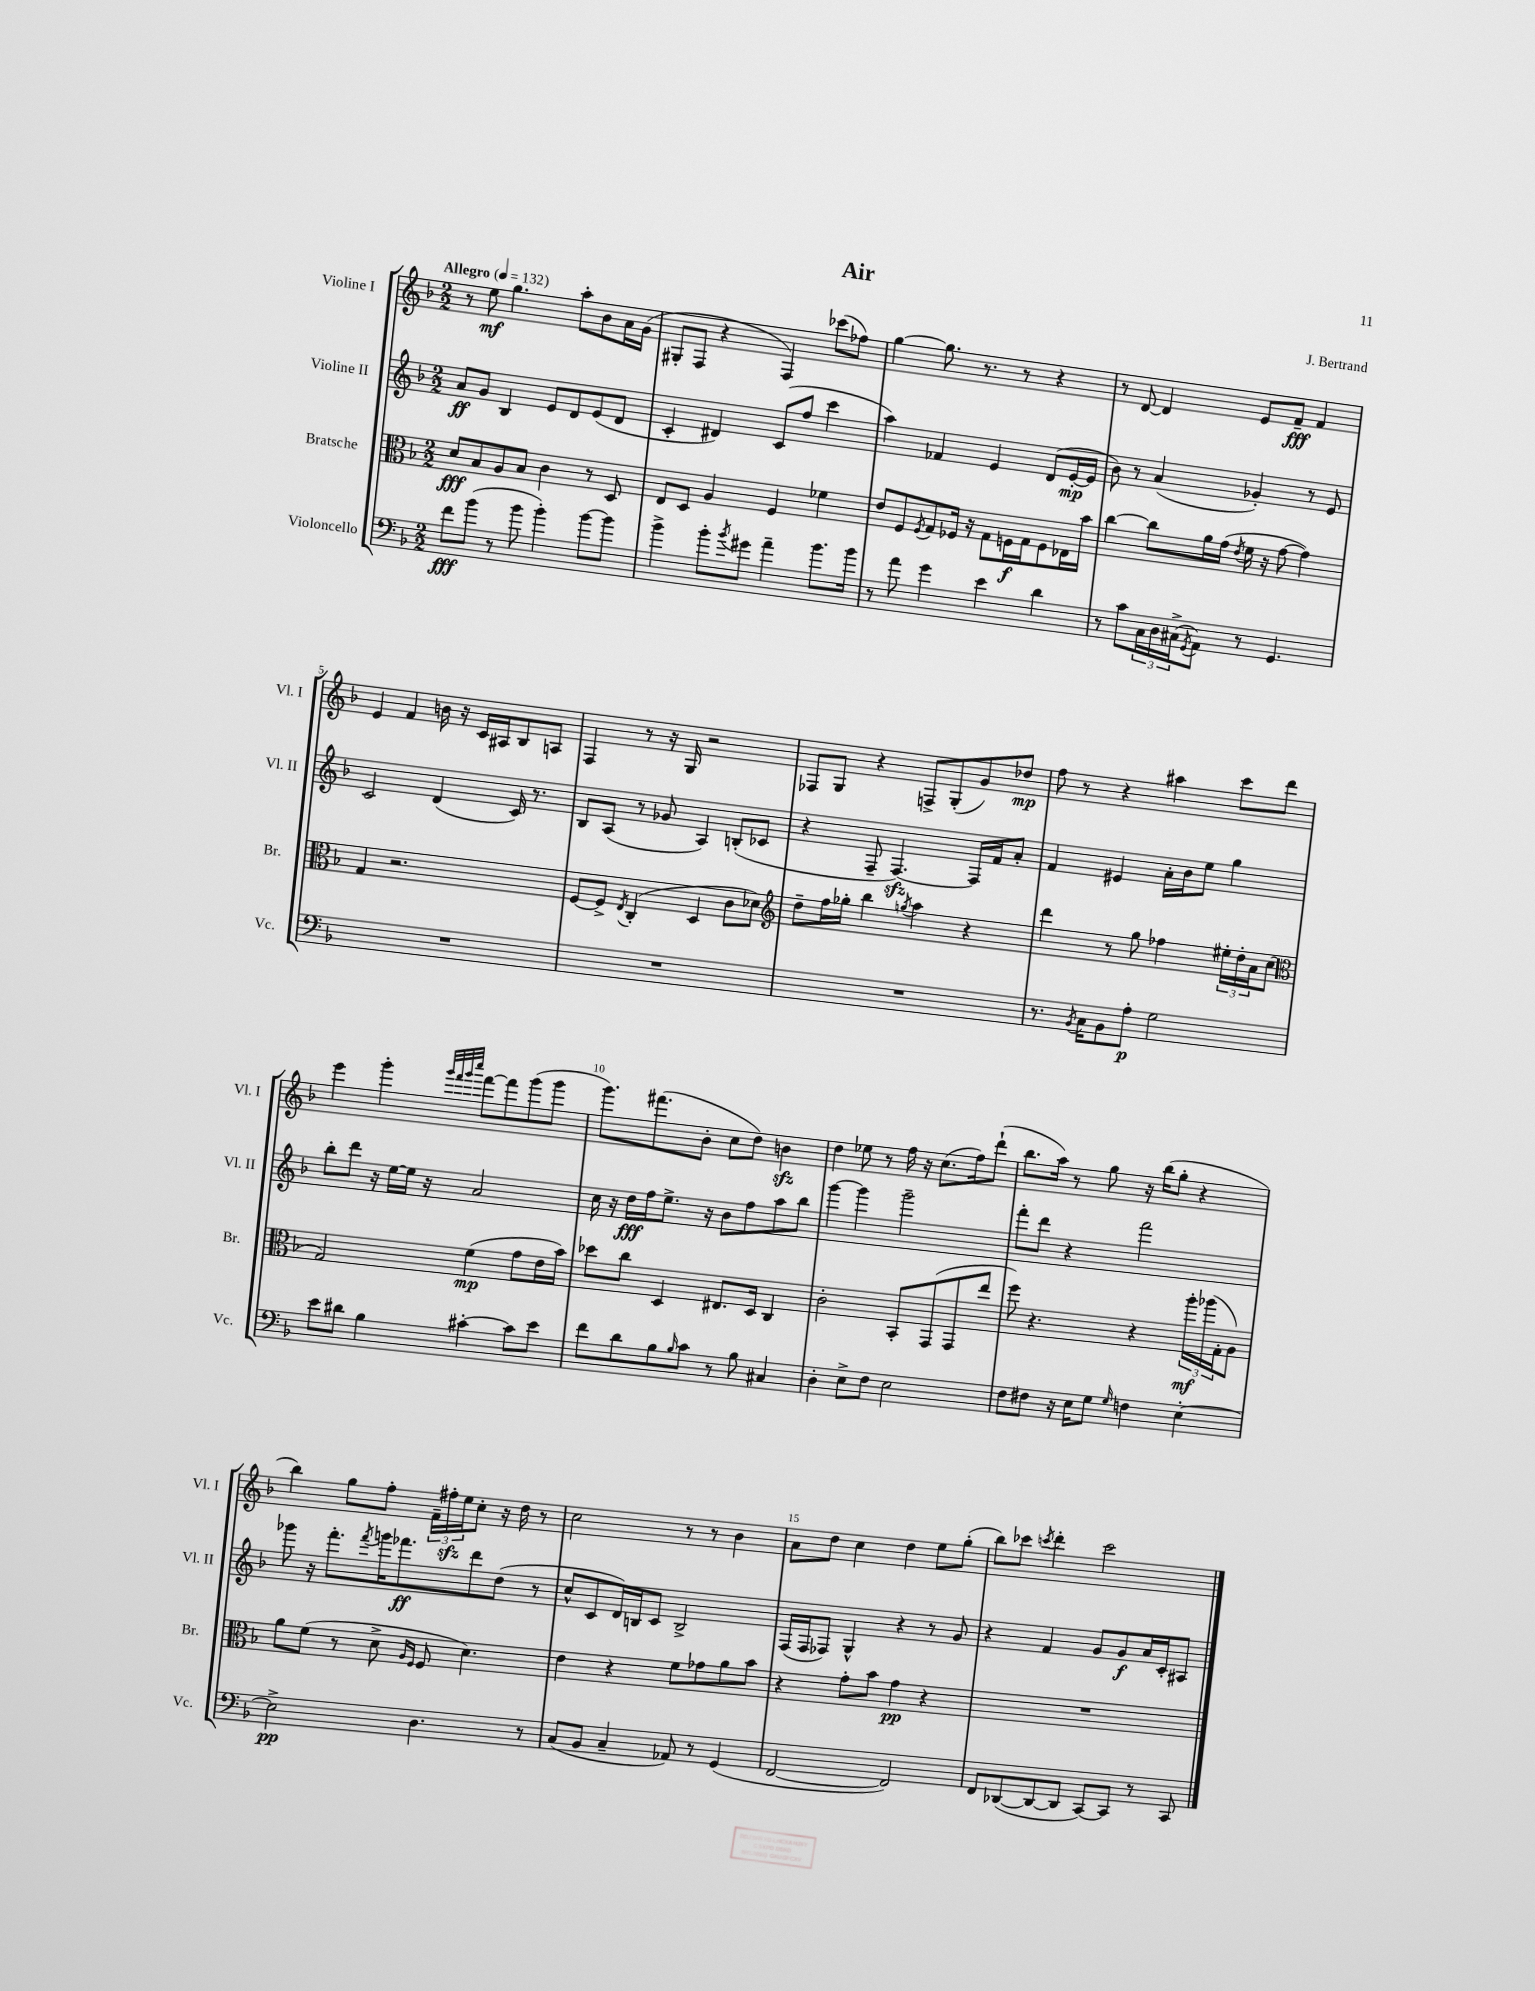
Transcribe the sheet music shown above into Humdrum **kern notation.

**kern	**kern	**kern	**kern
*staff4	*staff3	*staff2	*staff1
*clefF4	*clefC3	*clefG2	*clefG2
*k[b-]	*k[b-]	*k[b-]	*k[b-]
*M2/2	*M2/2	*M2/2	*M2/2
*MM132	*MM132	*MM132	*MM132
8f	8d	8a	8r
(8b-	8B-	8g	8ee
8r	8A	4B-	4.gg
8b-	8B-	.	.
4b-')	4c	8e	.
.	.	8d	8aa'
[8b-	8r	(8e	8b-
8b-]	8D	8d	16a
.	.	.	(16g
=	=	=	=
4b-^	8E	4c'	8G#'
.	8D	.	8F
8b-'	4A	4d#)	4r
8qb-	.	.	.
8g#	.	.	.
4a~	4F	(8c	4F)
.	.	8ff	.
8.b-	4f-	4ccc	(8ccc-
.	.	.	8ff-)
16b-	.	.	.
=	=	=	=
8r	8e	4aa)	[4gg
8a	8F	.	.
.	8qF	.	.
4g	8G	4f-	8.gg]
.	16F-	.	.
.	16r	.	8.r
4e	8G	4e	.
.	16F	.	8r
.	16G	.	.
4d	8F	(8d	4r
.	16E-	[16e'	.
.	16b-	16e]	.
=	=	=	=
8r	[4cc	8b-)	8r
8c	.	8r	[8d
24C	8cc]	(4a	4d]
24D	.	.	.
(24C#^	.	.	.
8qGG	.	.	.
8AA)	16a	.	.
.	(16g	.	.
.	8qe	.	.
8r	16f	4g-')	8e
.	16r	.	.
4.GG	[8g	.	8f~
.	4g])	8r	4f
.	.	8e	.
=	=	=	=
1r	4G	2c	4e
.	2.r	.	4f
.	.	(4d	16b
.	.	.	16r
.	.	.	16c
.	.	.	16A#
.	.	16c)	8B-
.	.	8.r	.
.	.	.	8A
=	=	=	=
1r	[8F	8B-	4F
.	8F^]	(8A	.
.	8qE	.	.
.	(4C'	8r	8r
.	.	8g-	16r
.	.	.	16G
.	4D	4A)	2r
.	8c	(8B'	.
.	8d-)	8c-	.
=	=	=	=
*	*clefG2	*	*
1r	8dd~	4r	8F-
.	16ff	.	8G
.	16gg-'	.	.
.	4bb-	8F~	4r
.	.	[4.F)	.
.	8qgg	.	.
.	4aa	.	8F^
.	.	.	(8G'
.	4r	16F]	8g)
.	.	16f	.
.	.	8a'	8dd-
=	=	=	=
8.r	4ddd	4f	8ff
.	.	.	8r
8qBB-	.	.	.
16C	.	.	.
8BB-	8r	4e#	4r
8A'	8gg	.	.
2G	4ff-	16a'	4aa#
.	.	16b-	.
.	.	8ee	.
.	24ee#'	4gg	8ccc
.	24dd'	.	.
.	24a	.	.
.	(8cc	.	8ddd
=	=	=	=
*	*clefC3	*	*
8e	2G)	8bb-'	4eee
8d#	.	8ddd	.
4B-	.	16r	4ggg'
.	.	[16ee	.
.	.	16ee]	.
.	.	16r	.
.	.	.	32qqggg
.	.	.	32qqfff
.	.	.	32qqggg
.	.	.	32qqcccc
[4c#'	(4f	2a	[8fff
.	.	.	8fff]
8c#]	8g	.	(8ggg
8e	16e	.	8ggg
.	16b-)	.	.
=	=	=	=
8f	8dd-	16cc	8.ggg)
.	.	16r	.
8d	8cc	16dd	.
.	.	16ff	(8.fff#
8B-	4D	8.ee^	.
16qqB-	.	.	.
8c	.	.	8b-'
.	.	16r	.
8r	8.E#	8b-	8cc
8B-	.	8ff	8dd)
.	16D	.	.
4C#	4C	8aa	4b
.	.	8bb-	.
=	=	=	=
4D'	2c'	[4ggg	4dd
8E^	.	4ggg]	8ee-
8F	.	.	8r
2E	8BB-'	2ggg~	16ff
.	.	.	16r
.	(8GG	.	(8.cc
.	8GG	.	.
.	.	.	16ff)
.	8ee	.	(8ddd`
=	=	=	=
8F	8ff)	8fff'	8.bb-
8F#	4.r	8ddd	.
.	.	.	16aa)
16r	.	4r	8r
16E	.	.	.
8G	.	.	8gg
16qqG	.	.	.
4F	4r	2fff	16r
.	.	.	(16bb-
.	.	.	8gg'
[4E'	24aa'	.	4r
.	(24aa-	.	.
.	24G'	.	.
.	8A)	.	.
=	=	=	=
2E^]	8a	8ggg-	4bb-)
.	(8f	16r	.
.	.	8.fff'	.
.	8r	.	8gg
.	.	8qfff	.
.	8d^	16ggg	8ff'
.	.	8.fff-	.
.	16qqA	.	.
.	16qqF	.	.
4.D	8F	.	24f~
.	.	.	24ff#'
.	.	.	24ee
.	4.d)	8ddd	8cc'
.	.	(8dd	16r
.	.	.	16dd
8r	.	8r	8r
=	=	=	=
(8C	4e	8cc^^	2cc
8BB-	.	8c	.
4C~	4r	16d)	.
.	.	16B	.
.	.	8c	.
8AA-)	8f	2B^	8r
8r	8g-	.	8r
(4GG	8a	.	4b-
.	8b-	.	.
=	=	=	=
[2FF	4r	(16F	8a
.	.	16F	.
.	.	8F-)	8dd
.	8g'	4G^^	4cc
.	8b-	.	.
2FF])	4g	4r	4dd
.	4r	8r	8ee
.	.	8g	(8gg'
=	=	=	=
8FF	1r	4r	8bb-)
([8DD-	.	.	8ccc-
.	.	.	8qccc
8DD-_	.	4f	4ddd'
8DD-]	.	.	.
[8CC)	.	8g	2ccc
8CC]	.	8g	.
8r	.	16a	.
.	.	16c'	.
8CC	.	8A#	.
==	==	==	==
*-	*-	*-	*-
